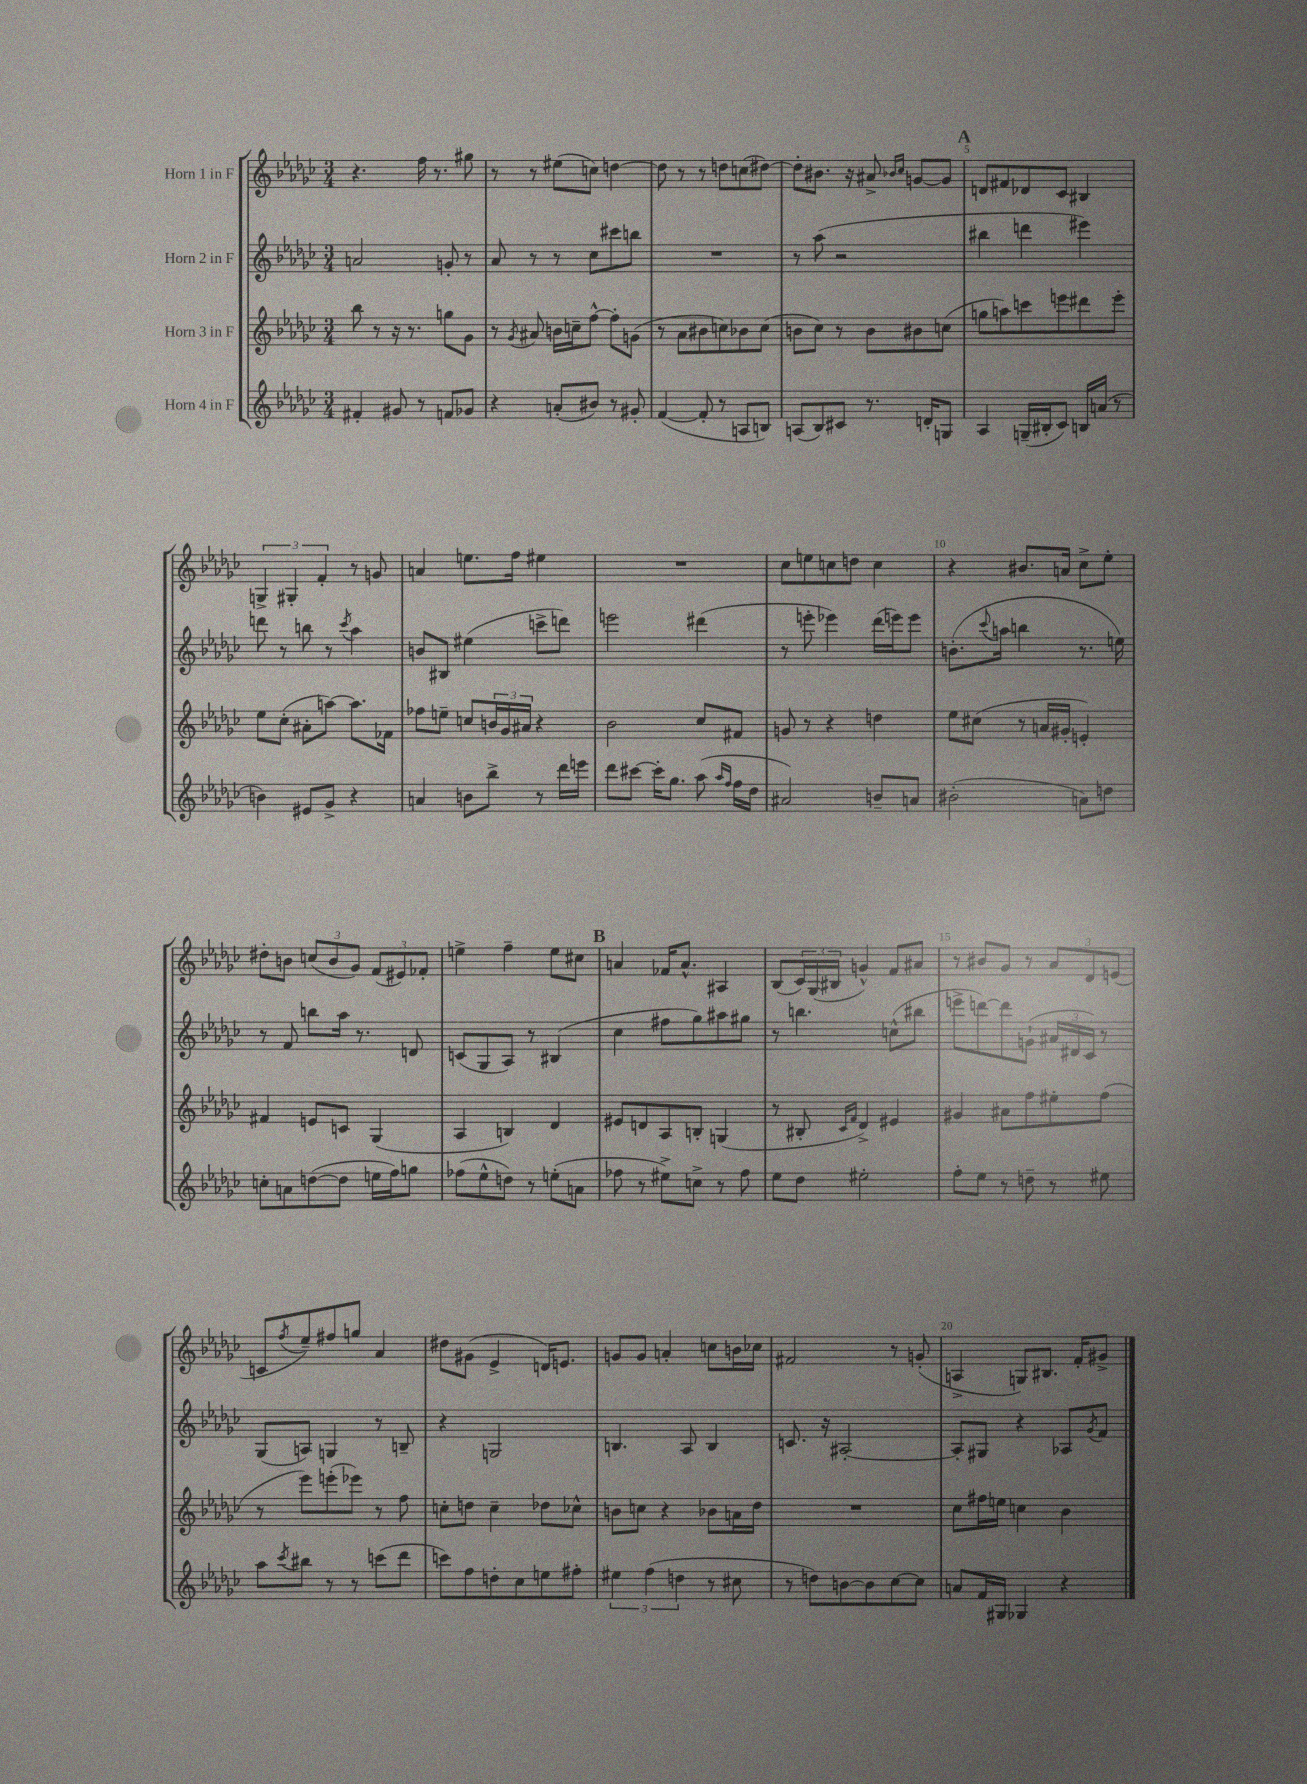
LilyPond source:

<<
\new StaffGroup <<
\new Staff = "s0" \with { instrumentName = "Horn 1 in F" } {
    \clef treble \key ges \major \numericTimeSignature \time 3/4
    r4. f''16 r8. gis''8 |
    r8 r8 eis''8( c''8) d''4~ |
    d''8 r8 r8 d''8 c''8( dis''8~) |
    dis''8-. bis'8. r16 ais'8-> \grace { bes'16 ces''16 } g'8~ g'8 |
    \mark \markup { \bold "A" } d'8 fis'8 des'8 ces'8 bis4 |
    \tuplet 3/2 { g4-> gis4-. f'4-. } r8 g'8 |
    a'4 e''8. f''16 eis''4 |
    R2. |
    ces''8 e''8 c''8 d''8 c''4 |
    r4 bis'8. a'16 ces''8-> ees''8-. |
    dis''8-. b'8 \tuplet 3/2 { c''8( b'8 ges'8) } \tuplet 3/2 { f'8( eis'8) fes'8-. } |
    e''4-> f''4-- e''8 cis''8 |
    \mark \markup { \bold "B" } a'4 fes'16 a'8.-^ ais4 |
    bes8( \tuplet 3/2 { ces'16) ges16( bis16 } g'4-^) f'8 ais'8 |
    r8 bis'8 ges'8 r8 \tuplet 3/2 { aes'8 des'8 e'8( } |
    c'8 \acciaccatura { f''8 } ees''8--) fis''8 g''8 aes'4 |
    dis''8 gis'8( ees'4-> d'16) e'8. |
    g'8 g'8 a'4-. c''8 b'16 ces''16 |
    fis'2 r8 g'8-.( |
    a4-> g8) bis8. f'16-. gis'8-> \bar "|." |
}
\new Staff = "s1" \with { instrumentName = "Horn 2 in F" } {
    \clef treble \key ges \major \numericTimeSignature \time 3/4
    a'2 g'8-. r8 |
    aes'8 r8 r8 ces''8 cis'''8 b''8 |
    R2. |
    r8 aes''8( r2 |
    \mark \markup { \bold "A" } bis''4 d'''4 eis'''4) |
    d'''8 r8 b''8 r8 \acciaccatura { ces'''8 } aes''4 |
    b'8 bis8 eis''4( c'''8-> d'''8) |
    e'''2 dis'''4( |
    r8 e'''8-. ees'''4) des'''16( e'''16) e'''8 |
    b'8.-.( \appoggiatura { ces'''8 } a''16 b''4 r8. e''16) |
    r8 f'8 b''8 aes''16 r8. d'8 |
    c'8( ges8 aes8) r8 bis4( |
    \mark \markup { \bold "B" } ces''4 fis''8 ges''8) ais''8 gis''8 |
    r8 b''4. c''8-^( bis''8 |
    e'''8-> d'''8~) d'''8 g'8-!( \tuplet 3/2 { ais'16 dis'16 ces'16) } r8 |
    ges8( a8) g4 r8 b8-- |
    r4 g2 |
    b4. aes8 b4 |
    c'8. r16 ais2~-. |
    ais8-. gis8 r4 aes8 \acciaccatura { ges'8 } f'8 \bar "|." |
}
\new Staff = "s2" \with { instrumentName = "Horn 3 in F" } {
    \clef treble \key ges \major \numericTimeSignature \time 3/4
    bes''8 r8 r16 r8. g''8 ges'8 |
    r8 \acciaccatura { ges'8 } ais'8 b'16 c''16-- f''8~-^ f''8-. g'8( |
    r8 aes'8 bis'8 c''8) bes'8 c''8( |
    b'8 ces''8) r8 b'8 bis'8 c''8( |
    \mark \markup { \bold "A" } g''8 a''8) c'''8 e'''8 dis'''8 e'''8-. |
    ees''8 ces''8-.( ais'8-. a''8~) a''8. fes'16 |
    fes''8 e''8-- c''8 \tuplet 3/2 { b'16 ges'16 ais'16 } r4 |
    bes'2 ces''8 fis'8 |
    g'8 r8 r4 d''4 |
    ees''8 cis''8( r8 a'16 gis'16-. e'4-.) |
    fis'4 e'8 c'8 ges4( |
    aes4 b4) des'4 |
    \mark \markup { \bold "B" } eis'8 d'8 aes8 b8-. g4( |
    r8 bis8-. \grace { ces'16 f'16 } des'4->) eis'4 |
    gis'4 ais'8 f''8 eis''8-. f''8( |
    r8 ees'''8) e'''8-.( ees'''8) r8 f''8 |
    c''8-. d''8 c''4-- des''8 ces''8-^ |
    b'8 c''8 r4 bes'8 a'16 des''16 |
    R2. |
    ces''8 fis''16 e''16 c''4 bes'4 \bar "|." |
}
\new Staff = "s3" \with { instrumentName = "Horn 4 in F" } {
    \clef treble \key ges \major \numericTimeSignature \time 3/4
    fis'4-. gis'8 r8 f'8 ges'8 |
    r4 a'8-.( bis'8) r8 gis'8-. |
    f'4~( f'8-. r8 a8 b8) |
    a8( bes8) cis'8 r8. d'16-. g8 |
    \mark \markup { \bold "A" } aes4 g16--( bis16-. ces'8) b16 a'16( r8 |
    b'4) eis'8 ges'8-> r4 |
    a'4 b'8 bes''8-> r8 des'''16 e'''16 |
    des'''8 cis'''8~ cis'''16-. ges''8. aes''8( \grace { aes''16 f''16 } f''16 des''16 |
    ais'2) b'8-- a'8 |
    bis'2-.( a'8) d''8 |
    c''8-. a'8 d''8~( d''8 e''16 f''16) g''8 |
    fes''8( ees''8-^ d''8) r8 e''8-.( a'8 |
    \mark \markup { \bold "B" } fes''8 r8 eis''8->) c''8-> r8 fes''8 |
    ees''8 des''8 eis''2-. |
    f''8-. ees''8 r8 d''8-- r8 eis''8 |
    aes''8 \acciaccatura { ces'''8 } bis''8 r8 r8 c'''8( des'''8 |
    c'''8) f''8 d''8-. ces''8 e''8 fis''8-. |
    \tuplet 3/2 { eis''4 f''4( d''4 } r8 cis''8 |
    r8 d''8) b'8~ b'8 ces''8~ ces''8 |
    a'8 f'16 gis16 ges4 r4 \bar "|." |
}
>>
>>
\layout { \context { \Score \override BarNumber.break-visibility = ##(#f #t #t) barNumberVisibility = #(every-nth-bar-number-visible 5) } }
